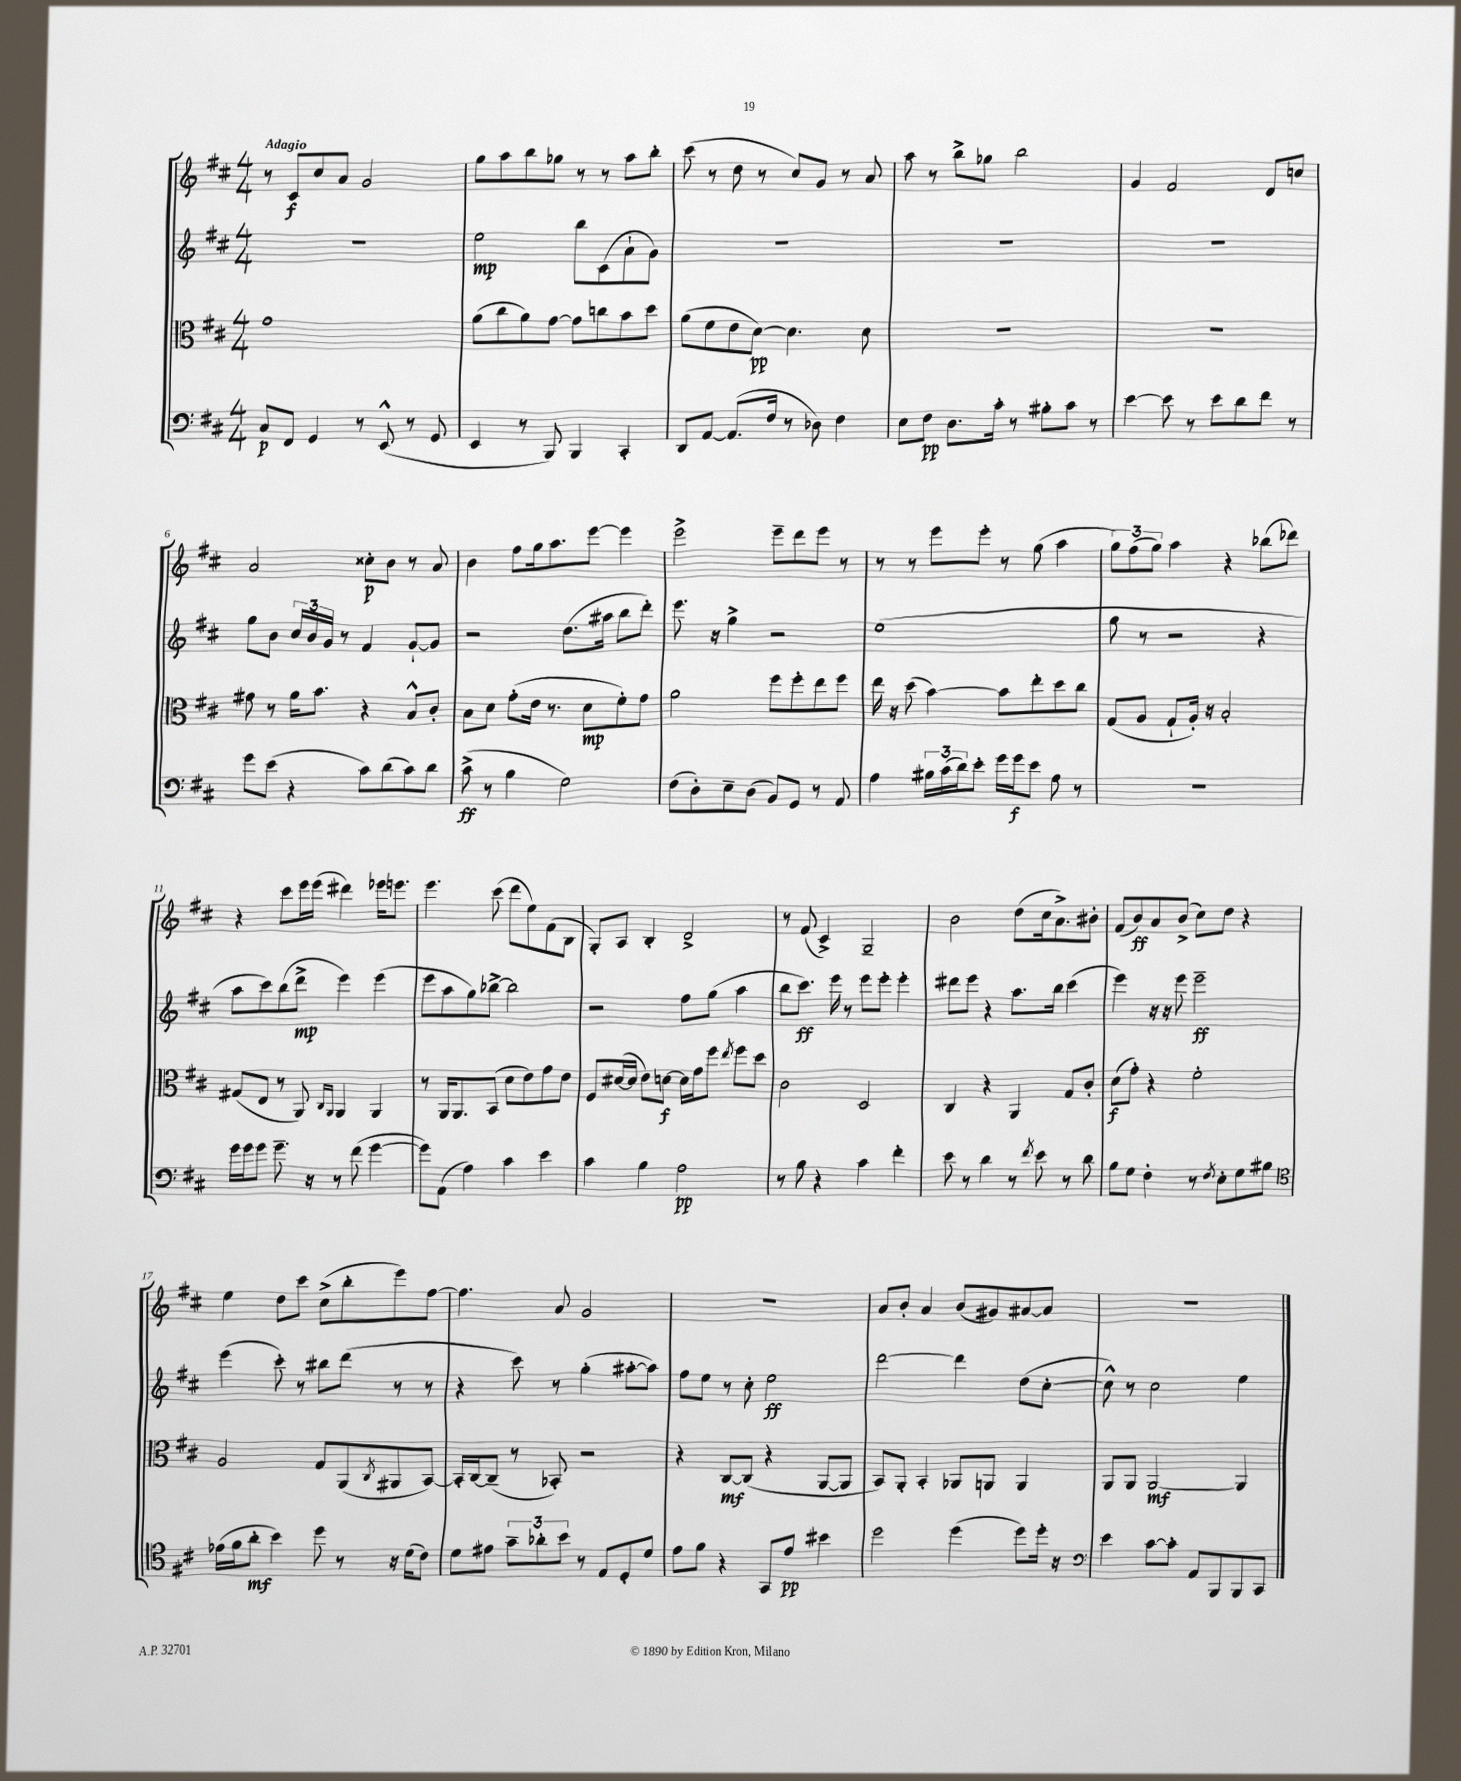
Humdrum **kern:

**kern	**dynam	**kern	**dynam	**kern	**dynam	**kern	**dynam
*part4	*part4	*part3	*part3	*part2	*part2	*part1	*part1
*staff4	*staff4	*staff3	*staff3	*staff2	*staff2	*staff1	*staff1
*clefF4	*	*clefC3	*	*clefG2	*	*clefG2	*
*k[f#c#]	*	*k[f#c#]	*	*k[f#c#]	*	*k[f#c#]	*
*M4/4	*	*M4/4	*	*M4/4	*	*M4/4	*
=1	=1	=1	=1	=1	=1	=1	=1
!	!	!	!	!	!	!LO:TX:a:B:t=Adagio	!
8C#/L	p	1g	.	1r	.	8r	.
8FF#/J	.	.	.	.	.	8c#/L	f
4GG/	.	.	.	.	.	8cc#/	.
.	.	.	.	.	.	8a/J	.
8r	.	.	.	.	.	2g/	.
(8EE^^/	.	.	.	.	.	.	.
8r	.	.	.	.	.	.	.
8GG/	.	.	.	.	.	.	.
=2	=2	=2	=2	=2	=2	=2	=2
4EE/	.	(8a\L	.	2ee\	mp	8gg\L	.
.	.	8cc#\	.	.	.	8aa\	.
8r	.	8a\)	.	.	.	8bb\	.
8BBB/)	.	[8g\J	.	.	.	8gg-X\J	.
4BBB/	.	8g\L]	.	8bb\L	.	8r	.
.	.	8ccn\	.	(8c#\	.	8r	.
4CC#'/	.	8b\	.	8a`\	.	8aa\L	.
.	.	8dd\J	.	8g\J)	.	8bb'\J	.
=3	=3	=3	=3	=3	=3	=3	=3
8DD/L	.	(8a\L	.	1r	.	(8ccc#\	.
[8AA/J	.	8f#\	.	.	.	8r	.
(8.AA/L]	.	8e\	.	.	.	8dd\	.
.	.	[8d\J)	pp	.	.	8r	.
16F#/Jk	.	.	.	.	.	.	.
8r	.	4.d\]	.	.	.	8cc#/L)	.
8D-X\)	.	.	.	.	.	8g/J	.
4F#\	.	.	.	.	.	8r	.
.	.	8d\	.	.	.	8a/	.
=4	=4	=4	=4	=4	=4	=4	=4
8E\L	.	1r	.	1r	.	8aa\	.
8F#\J	pp	.	.	.	.	8r	.
8.D\L	.	.	.	.	.	8bb^\L	.
.	.	.	.	.	.	8gg-X\J	.
16c#'\Jk	.	.	.	.	.	.	.
8r	.	.	.	.	.	2bb\	.
8B#X'\L	.	.	.	.	.	.	.
8c#\J	.	.	.	.	.	.	.
8r	.	.	.	.	.	.	.
=5	=5	=5	=5	=5	=5	=5	=5
[4e\	.	1r	.	1r	.	4g/	.
8e\]	.	.	.	.	.	2f#/	.
8r	.	.	.	.	.	.	.
8e\L	.	.	.	.	.	.	.
8d\	.	.	.	.	.	.	.
8f#\J	.	.	.	.	.	8d/L	.
8r	.	.	.	.	.	8ccn/J	.
!!LO:LB:g=z
=6	=6	=6	=6	=6	=6	=6	=6
8g\L	.	8g#X\	.	8gg\L	.	2a/	.
(8e\J	.	8r	.	8b\J	.	.	.
4r	.	16a\KL	.	24cc#/LL	.	.	.
.	.	.	.	24b/	.	.	.
.	.	8.b\J	.	.	.	.	.
.	.	.	.	24g/JJ	.	.	.
.	.	.	.	8r	.	.	.
8c#\L)	.	4r	.	4f#/	.	8cc##X'\L	p
(8d\	.	.	.	.	.	8b\J	.
8c#\)	.	8B^^/L	.	[8g`/L	.	8r	.
8d\J	.	8c#'/J	.	8g/J]	.	8a/	.
=7	=7	=7	=7	=7	=7	=7	=7
(8c#^\	ff	8B\L	.	2r	.	4b\	.
8r	.	8d\J	.	.	.	.	.
4B\	.	(8g'\L	.	.	.	8ff#\L	.
.	.	16e\Jk	.	.	.	16gg\k	.
.	.	8.r	.	.	.	8.aa\	.
2G\)	.	.	.	(8.dd\L	.	.	.
.	.	8d\L	mp	.	.	[8eee\J	.
.	.	.	.	16aa#X\Jk	.	.	.
.	.	8f#'\)	.	8bb\L	.	4eee\]	.
.	.	8g\J	.	8ddd'\J)	.	.	.
=8	=8	=8	=8	=8	=8	=8	=8
(8F#\L	.	2a\	.	8.eee\	.	2eee^\	.
8D'\)	.	.	.	.	.	.	.
.	.	.	.	16r	.	.	.
8E~\	.	.	.	4gg^\	.	.	.
(8D\J	.	.	.	.	.	.	.
8BB/L)	.	8ff#\L	.	2r	.	8eee~\L	.
8GG/J	.	8ff#'\	.	.	.	8ddd\	.
8r	.	8ee\	.	.	.	8eee\J	.
8AA/	.	8ff#\J	.	.	.	8r	.
=9	=9	=9	=9	=9	=9	=9	=9
4A\	.	16ee\	.	(1ee	.	8r	.
.	.	16r	.	.	.	.	.
.	.	(8dd\	.	.	.	8r	.
24B#X\LL	.	[4b\)	.	.	.	8eee\L	.
(24c#\	.	.	.	.	.	.	.
24d\J)	.	.	.	.	.	.	.
8e'\J	.	.	.	.	.	8eee'\J	.
16g\LL	.	8b\L]	.	.	.	8r	.
16g\J	f	.	.	.	.	.	.
8e\J	.	8ee'\	.	.	.	(8gg\	.
8A\	.	8dd\	.	.	.	4aa\	.
8r	.	8cc#\J	.	.	.	.	.
=10	=10	=10	=10	=10	=10	=10	=10
1r	.	(8G/L	.	8gg\	.	12gg\L)	.
.	.	.	.	.	.	(12ff#\	.
.	.	8A/J	.	8r	.	.	.
.	.	.	.	.	.	12gg\J)	.
.	.	8G`/L	.	2r	.	4aa\	.
.	.	16A'/Jk)	.	.	.	.	.
.	.	16r	.	.	.	.	.
.	.	2B'/	.	.	.	4r	.
.	.	.	.	4r	.	(8bb-X\L	.
.	.	.	.	.	.	8ddd-X\J)	.
!!LO:LB:g=z
=11	=11	=11	=11	=11	=11	=11	=11
16g\LL	.	(8G#X/L	.	8aa\L	.	4r	.
16g\J	.	.	.	.	.	.	.
8g\J	.	8E/J	.	8ccc#\)	.	.	.
8.g~\	.	8r	.	(8bb\	.	8ccc#\L	.
.	.	8AA/)	.	8ddd^\J	mp	16eee\L	.
16r	.	.	.	.	.	(16eee\JJ	.
.	.	16qqC#/LL	.	.	.	.	.
.	.	16qqAA/JJ	.	.	.	.	.
8r	.	4AA/	.	4eee\)	.	4ddd#X\)	.
(8f#\	.	.	.	.	.	.	.
[4g\	.	4AA/	.	(4eee\	.	16eee-X\KL	.
.	.	.	.	.	.	8.eeen\J	.
=12	=12	=12	=12	=12	=12	=12	=12
8g\L])	.	8r	.	8eee\L	.	4.eee\	.
(8AA\J	.	16AA/KL	.	8aa\	.	.	.
.	.	8.AA/	.	.	.	.	.
4A\)	.	.	.	8gg\)	.	.	.
.	.	(8BB/J	.	[8bb-X^\J	.	(8ccc#\	.
4c#\	.	8d\L	.	2bb-\]	.	8ddd\L	.
.	.	8e\)	.	.	.	8ee\)	.
4e\	.	8g\	.	.	.	(8f#\	.
.	.	8e\J	.	.	.	8B\J	.
=13	=13	=13	=13	=13	=13	=13	=13
4c#\	.	8F#/L	.	2r	.	8G'/L)	.
.	.	([16d#X/L	.	.	.	8A/J	.
.	.	16d#/JJ]	.	.	.	.	.
4B\	.	8e\L)	.	.	.	4B'/	.
.	.	[8dn\J	f	.	.	.	.
2A\	pp	16d\LL]	.	8ff#\L	.	2d^/	.
.	.	16g\J	.	.	.	.	.
.	.	8ff#\J	.	(8gg\J	.	.	.
.	.	8qee/	.	.	.	.	.
.	.	8ff#\L	.	4aa\	.	.	.
.	.	8dd\J	.	.	.	.	.
=14	=14	=14	=14	=14	=14	=14	=14
8r	.	2c#\	.	8bb\L	.	8r	.
8B\	.	.	.	8.ccc#\J)	ff	(8f#/	.
4r	.	.	.	.	.	4c#^/)	.
.	.	.	.	16eee\	.	.	.
.	.	.	.	8r	.	.	.
4c#\	.	2D/	.	8eee\L	.	2G~/	.
.	.	.	.	8eee'\J	.	.	.
4f#'\	.	.	.	4eee'\	.	.	.
=15	=15	=15	=15	=15	=15	=15	=15
8e\	.	4C#/	.	8ddd#X\L	.	2b\	.
8r	.	.	.	8eee\J	.	.	.
4d\	.	4r	.	4r	.	.	.
8r	.	4AA/	.	8.aa\L	.	(8dd\L	.
8qf#/	.	.	.	.	.	.	.
8e\	.	.	.	.	.	16cc#\k	.
.	.	.	.	16bb\Jk	.	8.a^\)	.
8r	.	8G/L	.	(4ccc#\	.	.	.
8d\	.	8c#'/J	.	.	.	8b#X'\J	.
=16	=16	=16	=16	=16	=16	=16	=16
8B\L	.	(8d\L	f	4eee\)	.	(8f#/L	.
8G\J	.	8g'\J)	.	.	.	8b/)	ff
4F#'\	.	4r	.	16r	.	8a/	.
.	.	.	.	16r	.	.	.
.	.	.	.	8eee\	.	(8b^/J	.
8r	.	2f#'\	.	2eee~\	ff	8cc#\L)	.
8qF#/	.	.	.	.	.	.	.
8E'\L	.	.	.	.	.	8dd\J	.
8G\	.	.	.	.	.	4r	.
8B#X\J	.	.	.	.	.	.	.
!!LO:LB:g=z
=17	=17	=17	=17	=17	=17	=17	=17
*clefC4	*	*	*	*	*	*	*
(16e-X\LL	.	2A/	.	(4eee\	.	4ee\	.
16f#\J	.	.	.	.	.	.	.
8a'\J	mf	.	.	.	.	.	.
4b\)	.	.	.	8ccc#'\)	.	8dd\L	.
.	.	.	.	8r	.	8ccc#\J	.
8dd\	.	8G/L	.	8bb#X\L	.	(8cc#^\L	.
8r	.	(8AA/	.	(8ddd\J	.	8bb'\	.
.	.	8qC#/	.	.	.	.	.
16r	.	8AA#X/	.	8r	.	8eee\)	.
(16d\KL	.	.	.	.	.	.	.
8c#\J)	.	[8BB/J)	.	8r	.	[8ff#\J	.
=18	=18	=18	=18	=18	=18	=18	=18
8d\L	.	16BB'/LL]	.	4r	.	4.ff#\]	.
.	.	[16C#/J	.	.	.	.	.
8e#X\J	.	(8C#~/J]	.	.	.	.	.
12g~\L	.	8r	.	8ccc#\)	.	.	.
12a-X'\	.	.	.	.	.	.	.
.	.	8BB-X'/)	.	8r	.	8a/	.
12b\J	.	.	.	.	.	.	.
8r	.	2r	.	(4gg'\	.	2g/	.
8E/L	.	.	.	.	.	.	.
8D'/	.	.	.	[8aa#X'\L	.	.	.
8d/J	.	.	.	8aa#\J])	.	.	.
=19	=19	=19	=19	=19	=19	=19	=19
8e\L	.	4r	.	8ff#\L	.	1r	.
8f#\J	.	.	.	8ee\J	.	.	.
4r	.	[8C#/L	mf	8r	.	.	.
.	.	(8C#/J]	.	8cc#'\	.	.	.
8GG/L	.	4r	.	2ee\	ff	.	.
8e/J	pp	.	.	.	.	.	.
4b#X\	.	[8AA/L	.	.	.	.	.
.	.	8AA/J]	.	.	.	.	.
=20	=20	=20	=20	=20	=20	=20	=20
2dd\	.	8BB/L)	.	[2ddd\	.	8a/L	.
.	.	8AA'/J	.	.	.	8b'/J	.
.	.	4BB'/	.	.	.	4a/	.
(4dd\	.	8AA-X/L	.	4ddd\]	.	(8b/L	.
.	.	8AAn/J	.	.	.	8g#X/)	.
8dd\L)	.	4AA/	.	(8dd\L	.	[8a#X/	.
16dd'\Jk	.	.	.	[8cc#'\J	.	8a#/J]	.
16r	.	.	.	.	.	.	.
=21	=21	=21	=21	=21	=21	=21	=21
*clefF4	*	*	*	*	*	*	*
4e\	.	8AA/L	.	8cc#^^\])	.	1r	.
.	.	8AA/J	.	8r	.	.	.
[8c#\L	.	[2AA/	mf	2cc#\	.	.	.
8c#'\J]	.	.	.	.	.	.	.
8AA/L	.	.	.	.	.	.	.
8BBB/	.	.	.	.	.	.	.
8BBB/	.	4AA/]	.	4ee\	.	.	.
8CC#/J	.	.	.	.	.	.	.
==	==	==	==	==	==	==	==
*-	*-	*-	*-	*-	*-	*-	*-
